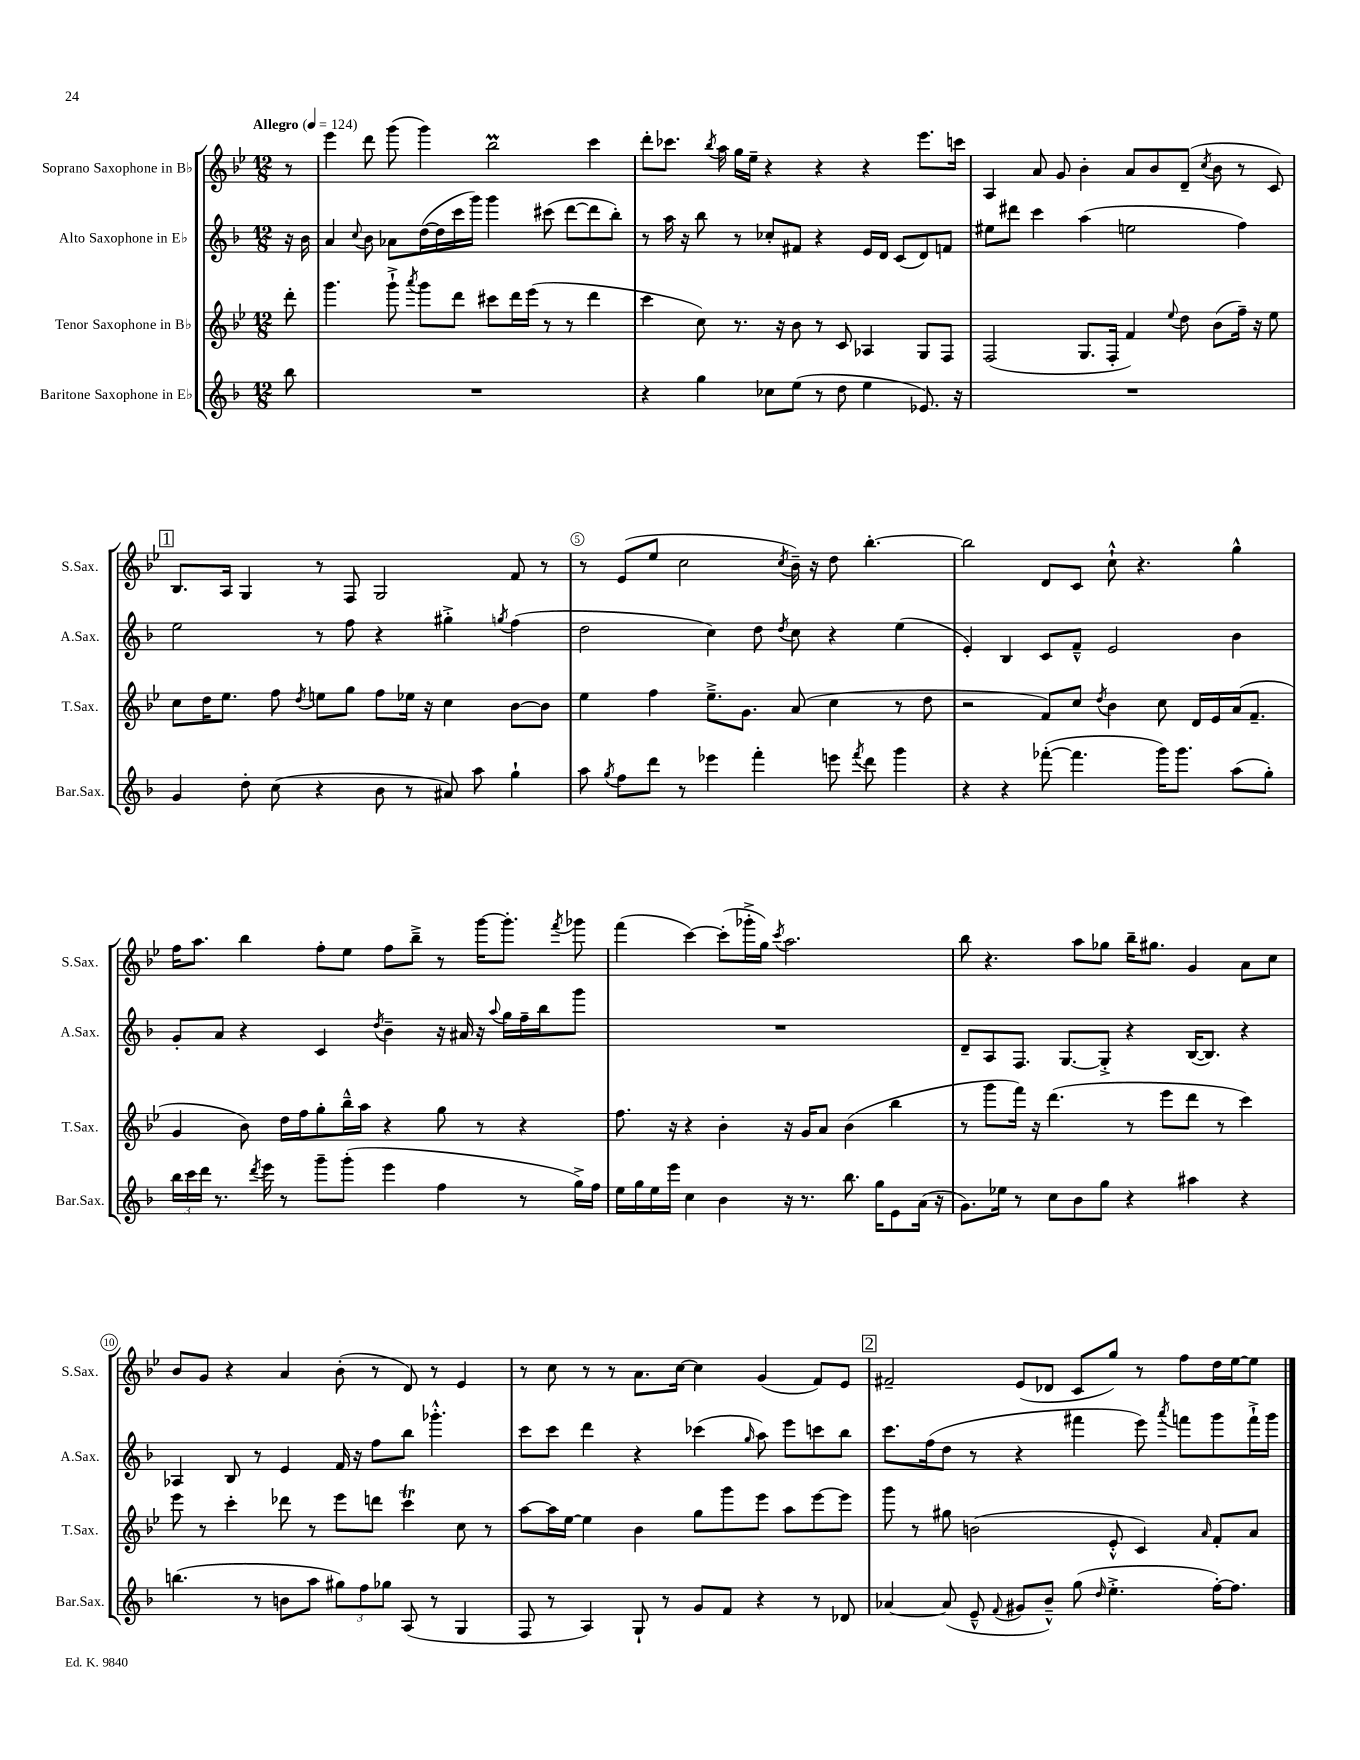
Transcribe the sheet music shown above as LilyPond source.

<<
\new StaffGroup <<
\new Staff = "s0" \with { instrumentName = "Soprano Saxophone in Bb" shortInstrumentName = "S.Sax." } {
    \clef treble \key bes \major \numericTimeSignature \time 12/8 \partial 8 \tempo "Allegro" 4 = 124
    \autoBeamOff r8 |
    ees'''4 d'''8 g'''8( g'''4) bes''2\prall c'''4 |
    d'''8[-. ces'''8.] \acciaccatura { bes''8 } a''16 g''16[ ees''16]-- r4 r4 r4 ees'''8.[ c'''16] |
    a4 a'8 g'8 bes'4-. a'8[ bes'8 d'8]--( \acciaccatura { c''8 } bes'8 r8 c'8) |
    \mark \markup { \box "1" } bes8.[ a16] g4 r8 f8 g2 f'8 r8 |
    r8 ees'8[( ees''8] c''2 \acciaccatura { c''8 } bes'16--) r16 d''8 bes''4.~-. |
    bes''2 d'8[ c'8] c''8-!-^ r4. g''4-^ |
    f''16[ a''8.] bes''4 f''8[-. ees''8] f''8[ bes''8]---> r8 g'''16[~ g'''8.]-. \acciaccatura { f'''8 } ges'''8 |
    f'''4( c'''4~) c'''8[-.( ges'''16-.-> g''16]) \acciaccatura { c'''8 } a''2. |
    bes''8 r4. a''8[ ges''8] bes''16[-- gis''8.] g'4 a'8[ c''8] |
    bes'8[ g'8] r4 a'4 bes'8-.( r8 d'8) r8 ees'4 |
    r8 c''8 r8 r8 a'8.[ c''16]~ c''4 g'4( f'8[) ees'8] |
    \mark \markup { \box "2" } fis'2-- ees'8[( des'8] c'8[ g''8]) r8 f''8[ d''16 ees''16~ ees''8] \bar "|." |
}
\new Staff = "s1" \with { instrumentName = "Alto Saxophone in Eb" shortInstrumentName = "A.Sax." } {
    \clef treble \key f \major \numericTimeSignature \time 12/8 \partial 8
    \autoBeamOff r16 bes'16 |
    a'4 \appoggiatura { c''8 } bes'8 aes'8[ d''16~( d''16 c'''16 g'''16]) g'''4 cis'''8( d'''8[~ d'''8 bes''8]-.) |
    r8 a''16 r16 bes''8 r8 ces''8[-. fis'8] r4 e'16[ d'16] c'8[( d'8) f'8] |
    eis''8[ dis'''8] c'''4 a''4( e''2 f''4) |
    \mark \markup { \box "1" } e''2 r8 f''8 r4 gis''4-.-> \acciaccatura { g''8 } f''4( |
    d''2 c''4) d''8 \acciaccatura { d''8 } c''8 r4 e''4( |
    e'4-.) bes4 c'8[ f'8]---^ e'2 bes'4 |
    g'8[-. a'8] r4 c'4 \acciaccatura { d''8 } bes'4-- r16 ais'16 r16 \appoggiatura { a''8 } g''16[ f''16-- bes''16 g'''8] |
    R1. |
    d'8[-- a8 f8.] g8.[~ g8]-.-> r4 bes16[~( bes8.]) r4 |
    aes4 bes8 r8 e'4 f'16 r16 f''8[ bes''8] ges'''4.-.-^ |
    c'''8[ c'''8] d'''4 r4 ces'''4( \grace { g''16 } a''8) e'''8[ c'''8 bes''8] |
    \mark \markup { \box "2" } c'''8.[ f''16( d''8] r8 r4 fis'''4 e'''8) \acciaccatura { a'''8 } f'''8[ g'''8 f'''16-!-> g'''16] \bar "|." |
}
\new Staff = "s2" \with { instrumentName = "Tenor Saxophone in Bb" shortInstrumentName = "T.Sax." } {
    \clef treble \key bes \major \numericTimeSignature \time 12/8 \partial 8
    \autoBeamOff d'''8-. |
    g'''4. g'''8-!-> \acciaccatura { a'''8 } g'''8[ d'''8] cis'''8[ d'''16 ees'''16]( r8 r8 d'''4 |
    c'''4 c''8) r8. r16 bes'8 r8 c'8 aes4 g8[ f8] |
    f2( g8.[ f16]-. f'4) \appoggiatura { ees''8 } d''8 bes'8[( f''16]--) r16 ees''8 |
    \mark \markup { \box "1" } c''8[ d''16 ees''8.] f''8 \acciaccatura { d''8 } e''8[ g''8] f''8[ ees''16] r16 c''4 bes'8[~ bes'8] |
    ees''4 f''4 ees''8.[---> g'8.] a'8( c''4 r8 d''8 |
    r2 f'8[) c''8] \acciaccatura { d''8 } bes'4 c''8 d'16[ ees'16 a'16( f'8.]-- |
    g'4 bes'8) d''16[ f''16 g''8-. bes''16---^ a''16] r4 g''8 r8 r4 |
    f''8. r16 r4 bes'4-. r16 g'16[ a'8] bes'4( bes''4 |
    r8 g'''8[ f'''16]) r16 d'''4.( r8 ees'''8[ d'''8] r8 c'''4) |
    ees'''8 r8 c'''4-. des'''8 r8 ees'''8[ d'''8] c'''4\trill c''8 r8 |
    a''8[~ a''16 ees''16]~ ees''4 bes'4 g''8[ g'''8 ees'''8] a''8[ ees'''8~ ees'''8] |
    \mark \markup { \box "2" } g'''8 r8 gis''8 b'2( ees'8-.-^ c'4) \grace { a'16 } f'8[-. a'8] \bar "|." |
}
\new Staff = "s3" \with { instrumentName = "Baritone Saxophone in Eb" shortInstrumentName = "Bar.Sax." } {
    \clef treble \key f \major \numericTimeSignature \time 12/8 \partial 8
    \autoBeamOff bes''8 |
    R1. |
    r4 g''4 ces''8[ e''8]( r8 d''8 e''4 ees'8.) r16 |
    R1. |
    \mark \markup { \box "1" } g'4 d''8-. c''8( r4 bes'8 r8 ais'8) a''8 g''4-! |
    a''8 \acciaccatura { g''8 } f''8[ d'''8] r8 ees'''4 f'''4-. e'''8 \acciaccatura { f'''8 } d'''8 g'''4 |
    r4 r4 fes'''8~-.( fes'''4. g'''16[) g'''8.] a''8[( g''8]-.) |
    \tuplet 3/2 { bes''16[ c'''16 d'''16] } r8. \acciaccatura { d'''8 } e'''16 r8 g'''8[-- g'''8]-.( e'''4 f''4 r8 g''16[->) f''16] |
    e''16[ g''16 e''16 e'''16] c''4 bes'4 r16 r8. bes''8. g''16[ e'8 a'16]( r16 |
    g'8.[) ees''16] r8 c''8[ bes'8 g''8] r4 ais''4 r4 |
    b''4.( r8 b'8[ a''8] \tuplet 3/2 { gis''8[) f''8 ges''8] } a8( r8 g4 |
    f8 r8 a4) g8-! r8 g'8[ f'8] r4 r8 des'8 |
    \mark \markup { \box "2" } aes'4~ aes'8( e'8---^ \appoggiatura { f'8 } gis'8[ bes'8]---^) g''8( \grace { d''16 } e''4.-.-> f''16[~-.) f''8.] \bar "|." |
}
>>
>>
\layout { \context { \Score \override BarNumber.break-visibility = ##(#f #t #t) barNumberVisibility = #(every-nth-bar-number-visible 5) \override BarNumber.stencil = #(make-stencil-circler 0.1 0.3 ly:text-interface::print) } }
